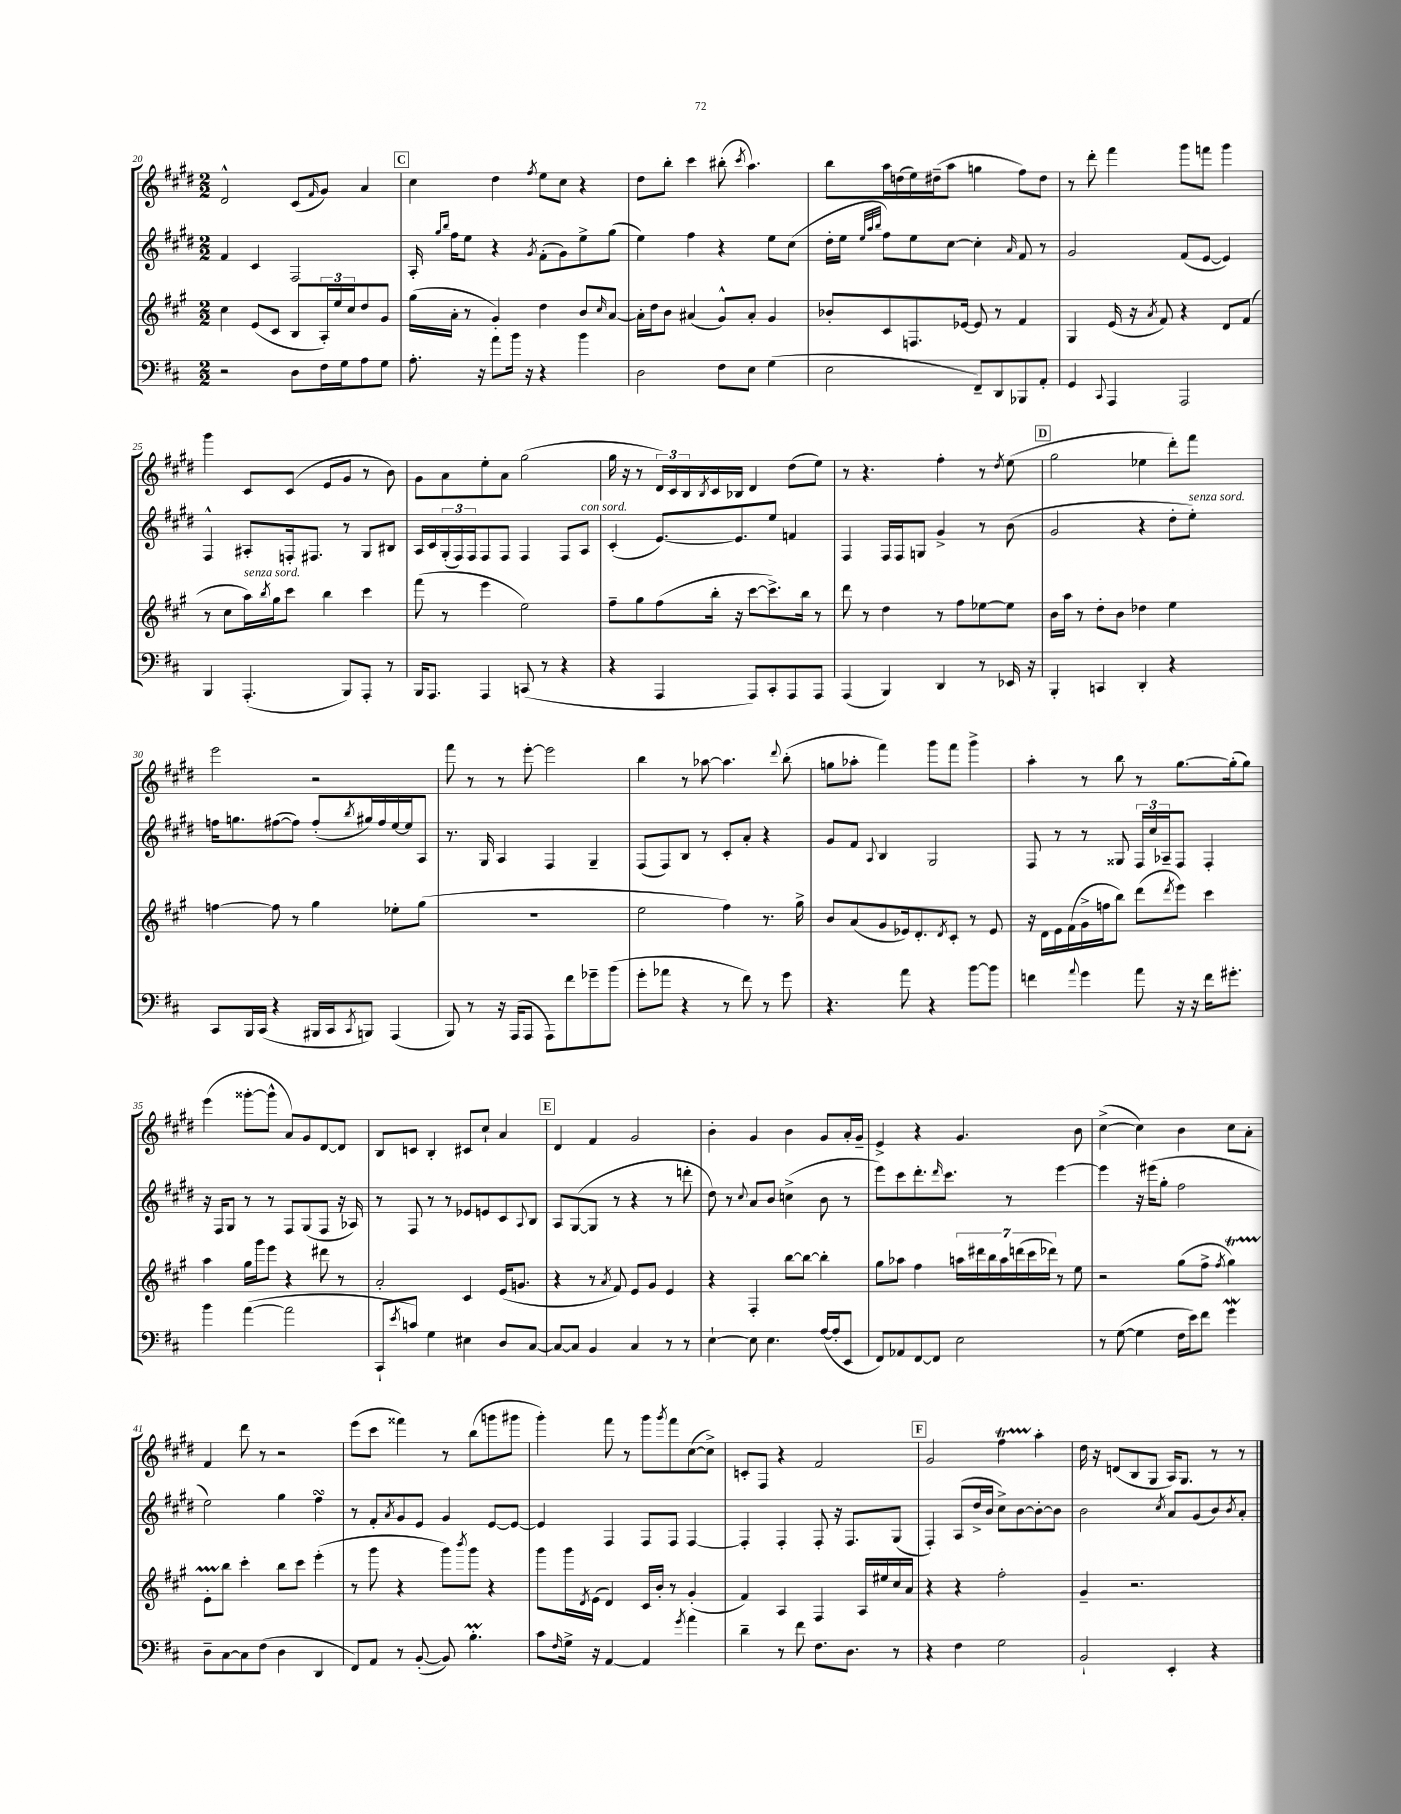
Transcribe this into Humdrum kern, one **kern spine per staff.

**kern	**kern	**kern	**kern
*part4	*part3	*part2	*part1
*staff4	*staff3	*staff2	*staff1
*clefF4	*clefG2	*clefG2	*clefG2
*k[f#c#]	*k[f#c#g#]	*k[f#c#g#d#]	*k[f#c#g#d#]
*M2/2	*M2/2	*M2/2	*M2/2
=20	=20	=20	=20
2r	4cc#\	4f#/	2d#^^/
.	(8e/L	4c#/	.
.	8c#/J	.	.
8D\L	8B/L	2F#/	(8c#/L
.	.	.	16qqf#/
16F#\L	24A'/L)	.	8g#/J)
.	24ee/	.	.
16G\J	.	.	.
.	24cc#/J	.	.
8A\	8dd/	.	4a/
8G\J	8g#/J	.	.
!!LO:REH:place=s1:t=C
=21	=21	=21	=21
8.A'\	(16gg#\LL	16A'/	4cc#\
.	.	16qqgg#/LL	.
.	.	16qqbb/JJ	.
.	16a'\JJ	16ff#\KL	.
.	8r	8ee\J	.
16r	.	.	.
8a\L	4g#'/)	4r	4dd#\
16b\Jk	.	.	.
16r	.	.	.
.	.	8qg#/	8qff#/
4r	4dd\	(8f#'\L	8ee\L
.	.	8g#\)	8cc#\J
4b\	8b/L	8ee^\	4r
.	16qqcc#/	.	.
.	[8a/J	(8gg#\J	.
=22	=22	=22	=22
2D\	16a'\LL]	4ee\)	8dd#\L
.	16dd\J	.	.
.	8b\J	.	8bb'\J
.	(4a#X/	4ff#\	4ccc#\
8F#\L	8g#^^/L)	4r	(8bb#X'\
.	.	.	8qccc#/
8E\J	8a#'/J	.	4.aa\)
(4G\	4g#/	8ee\L	.
.	.	(8cc#\J	.
=23	=23	=23	=23
2E\	8b-X'/L	16dd#'\LL	8bb\L
.	.	16ee\JJ	.
.	.	32qqee/LLL	.
.	.	32qqaa/	.
.	.	32qqbb/JJJ	.
.	8c#/	8ff#\L)	16aa\L
.	.	.	(16ddn\
.	8.Fn/	8ee\	16ee\)
.	.	.	(16dd#X~\J
.	.	[8cc#\J	8aa\J
.	[16e-X/Jk	.	.
8FF#~/L)	8e-/]	4cc#'\]	4ggn\
8DD/	8r	.	.
.	.	16qqa/	.
8BBB-X/	4f#/	8f#/	8ff#\L)
8AA'/J	.	8r	8dd#\J
=24	=24	=24	=24
4GG/	4G#/	2g#/	8r
.	.	.	8ddd#'\
8qqCC#/	.	.	.
4AAA/	(16e/	.	4fff#\
.	16r	.	.
.	8qa/	.	.
.	8f#/)	.	.
2AAA/	4r	(8f#/L	8ggg#\L
.	.	[8e/J	8fffn\J
.	8d/L	4e/])	4ggg#\
.	(8f#/J	.	.
!!LO:LB:g=z
=25	=25	=25	=25
4BBB/	8r	4F#^^/	4ggg#\
.	8cc#\L	.	.
!	!LO:TX:a:i:t=senza sord.	!	!
(4.AAA'/	16aa\L)	8A#X'/L	8c#/L
.	8qbb/	.	.
.	16gg#\J	.	.
.	8ccc#\J	16Fn'/k	(8c#/J
.	.	8.F#X/J	.
.	4bb\	.	8e/L
8BBB/L)	.	8r	8g#/J
8AAA'/J	4ccc#\	8G#/L	8r
8r	.	8B#X/J	8b\)
=26	=26	=26	=26
16BBB/KL	(8fff#\	16A/LL	8g#\L
8.AAA/J	.	16c#/	.
.	8r	(24G#'/	8a\
.	.	24F#/)	.
.	.	24F#/J	.
4AAA/	4eee\	8F#/	8ee'\
.	.	8F#/J	8a\J
(8CCn/	2ee\)	4F#/	(2gg#\
8r	.	.	.
4r	.	8F#/L	.
!	!	!LO:TX:a:i:t=con sord.	!
.	.	8A/J	.
=27	=27	=27	=27
4r	8ff#~\L	(4c#'/	16gg#\
.	.	.	16r
.	8gg#\	.	8r
4AAA/	(8ff#\	[8.e/L)	24d#/LL)
.	.	.	24c#/
.	.	.	24B/
.	.	.	8qB/
.	16bb'\Jk	.	16c#/
.	16r	8.e/]	16B-X/JJ
8AAA/L)	[8ccc#\L	.	4d#/
8CC#'/	8.ccc#^\])	8ee/J	.
8AAA/	.	4fn/	(8dd#\L
.	16bb\Jk	.	.
8AAA/J	8r	.	8ee\J)
=28	=28	=28	=28
(4AAA/	8ddd\	4F#/	8r
.	8r	.	4.r
4BBB/)	4dd\	16F#/LL	.
.	.	16F#/J	.
.	.	8Gn/J	.
4DD/	8r	4g#^/	4ff#'\
.	8ff#\L	.	.
8r	[8ee-X\	8r	8r
.	.	.	8qdd#/
16EE-X/	8ee-\J]	(8b\	(8ee\
16r	.	.	.
!!LO:REH:place=s1:t=D
=29	=29	=29	=29
4BBB'/	16b\LL	2g#/	2gg#\
.	16aa\JJ	.	.
.	8r	.	.
4CCn/	8dd'\L	.	.
.	8b\J	.	.
4DD'/	4dd-X\	4r	4ee-X\
4r	4ee\	8dd#'\L	8ddd#'\L)
!	!	!LO:TX:a:i:t=senza sord.	!
.	.	8ee'\J)	8fff#\J
!!LO:LB:g=z
=30	=30	=30	=30
8CC#/L	[4ffn\	16ffn\KL	2eee\
.	.	8.ggn\	.
16BBB/L	.	.	.
(16CC#/JJ	.	.	.
4r	8ff\]	([8ff#X\	.
.	8r	8ff#\J])	.
16BBB#X/LL	4gg#\	(8ff#'/L	2r
16CC#/J	.	.	.
8qCC#/	.	8qbb/	.
8BBBn/J)	.	16gg#X/L)	.
.	.	16ff#/	.
(4AAA/	8ee-X'\L	[16ee/	.
.	.	16ee/J]	.
.	(8gg#\J	8A/J	.
=31	=31	=31	=31
8BBB/)	1r	8.r	8fff#\
8r	.	.	8r
.	.	16G#/	.
16r	.	4A/	8r
(16AAA/KL	.	.	.
8AAA/J	.	.	[8eee'\
8AAA\L)	.	4F#/	2eee\]
8f#\	.	.	.
8g-X~\	.	4G#~/	.
(8b\J	.	.	.
=32	=32	=32	=32
8g'\L	2ee\	(8F#/L	4bb\
8a-X\J	.	8F#/)	.
4r	.	8B/J	8r
.	.	8r	[8aa-X\
8r	4ff#\)	8c#'/L	4.aa-\]
8f#\)	.	8a'/J	.
8r	8.r	4r	.
.	.	.	8qqddd#/
8g\	.	.	(8bb'\
.	16gg#^\	.	.
=33	=33	=33	=33
4.r	8b/L	8g#/L	8ggn\L
.	(8a/	8f#/J	8aa-X'\J
.	.	8qqA/	.
.	8g#/	4B/	4fff#\)
8a\	16e-X/k)	.	.
.	8.d'/	.	.
4r	.	2G#/	8ggg#\L
.	8qd/	.	.
.	8c#'/J	.	8fff#\J
[8b\L	8r	.	4ggg#^\
8b\J]	8e-/	.	.
=34	=34	=34	=34
4fn\	16r	8F#/	4aa'\
.	16d\LL	.	.
.	16e\	8r	.
.	(16f#\	.	.
8qqa/	.	.	.
4g\	16g#^\	8r	8r
.	16ffn\J	.	.
.	8bb\J)	8G##X/	8bb\
8a\	(8ddd\L	24F#/LL	8r
.	.	24cc#/	.
.	.	24A-X~/J	.
.	8qddd/	.	.
16r	8eee\J)	8F#/J	[8.gg#\L
16r	.	.	.
16f\KL	4ccc#\	4F#'/	.
8.g#X'\J	.	.	(16gg#'\k]
.	.	.	8gg#\J)
!!LO:LB:g=z
=35	=35	=35	=35
4b\	4aa\	16r	(4eee\
.	.	16F#/KL	.
.	.	8G#/J	.
([4a\	16gg#\LL	8r	[8ggg##X'\L
.	16ggg#\J	.	.
.	8eee\J	8r	8ggg##^^\J]
2a\]	4r	8F#/L	8a/L)
.	.	(8G#/	8g#/
.	8ddd#X\	8F#/J	[8d#/
.	8r	16r	8d#/J]
.	.	16A-X/)	.
=36	=36	=36	=36
8CC#`/L	2a'/	8r	8B/L
8qe/	.	.	.
8cn/J)	.	8F#/	8cn/J
4G\	.	8r	4B'/
.	.	8r	.
4E#X\	4c#/	8e-X/L	8c#X/L
.	.	8en/	8cc#`/J
8D/L	(16e/KL	8c#/	4a/
.	8.gn/J	.	.
.	.	8qqA/	.
[8C#/J	.	8B/J	.
!!LO:REH:place=s1:t=E
=37	=37	=37	=37
8C#/L_	4r	8A/L	4d#/
8C#/J]	.	([8G#/	.
4BB/	8r	8G#/J]	4f#/
.	8qa/	.	.
.	8f#/)	8r	.
4C#/	8e/L	4r	2g#/
.	8g#/J	.	.
8r	4e/	8r	.
8r	.	8dddn'\	.
=38	=38	=38	=38
[4E`\	4r	8dd#\)	4b'\
.	.	8r	.
.	.	8qqcc#/	.
8E\]	4F#'/	8a/L	4g#/
4.E\	.	8b/J	.
.	[8bb\L	(4ccn^\	4b\
.	8bb\J_	.	.
([16A/LL	4bb'\]	8b\	8g#/L
16A'/J]	.	.	.
8EE/J	.	8r	16a'/L
.	.	.	16g#~/JJ
=39	=39	=39	=39
8FF#/L)	8gg#\L	8eee\L)	4e^/
8AA-X/	8aa-X\J	8ccc#\	.
[8FF#/	4ff#\	8.ddd#'\	4r
8FF#/J]	.	.	.
.	.	16qqddd#/	.
.	.	8.ccc#\J	.
2E\	28aan\LL	.	4.g#/
.	28ddd#X\	.	.
.	28bb\	.	.
.	28aa\	.	.
.	.	8r	.
.	(28dddn\	.	.
.	28ccc#\	.	.
.	28ddd-X\JJ)	.	.
.	8r	[4eee\	.
.	8ee\	.	8b\
=40	=40	=40	=40
8r	2r	4eee\]	([4cc#^\
([8G\	.	.	.
4G\]	.	16r	4cc#\])
.	.	(16eee#X\KL	.
.	.	8gg#'\J	.
16F#\LL	(8gg#\L	2ff#\	4b\
16e\J)	.	.	.
8f#\J	8ff#^\J	.	.
.	8qff#/	.	.
4gw\	4gg#t\)	.	8cc#\L
.	.	.	8a'\J
!!LO:LB:g=z
=41	=41	=41	=41
8D~\L	8eTTT'\L	2ee\)	4f#/
[8C#\	8bb\J	.	.
8C#\]	4ccc#'\	.	8ddd#\
(8F#\J	.	.	8r
4D\	8bb\L	4gg#\	2r
.	8ccc#\J	.	.
4DD/	(4eee'\	4ff#sSSS\	.
=42	=42	=42	=42
8FF#/L)	8r	8r	(8eee\L
8AA/J	8ggg#\	8f#'/L	8ccc#\J
.	.	8qa/	.
8r	4r	8g#/	4fff##X\)
([8BB'/	.	8e/J	.
8BB/])	8ggg#\L)	4g#/	8r
.	8qbbb/	.	.
4.BM'\	8ggg#\J	.	(8bb\L
.	4r	[8e/L	8gggn\
.	.	8e/J_	8ggg#X\J
=43	=43	=43	=43
8c#\L	8ggg#\L	4e/]	4ggg#'\)
16qqF#/	.	.	.
16G^\Jk	16ggg#\L	.	.
.	8qd/	.	.
16r	(16e\JJ	.	.
[4AA/	4d/)	4F#/	8fff#\
.	.	.	8r
4AA/]	16c#/LL	8F#/L	8ggg#\L
.	16b'/JJ	.	.
.	.	.	8qggg#/
.	8r	8F#/J	8fff#\
8qg/	.	.	.
4a\	(4g#'/	[4F#/	([8cc#\
.	.	.	8cc#^\J])
=44	=44	=44	=44
4d~\	4f#/)	4F#'/]	8cn'/L
.	.	.	8F#/J
8r	4A/	4F#'/	4r
8f#\	.	.	.
8.F#\L	4F#/	8F#'/	2f#/
.	.	16r	.
8.D\J	.	8.F#/L	.
.	16A/LL	.	.
.	16ee#X/	.	.
8r	16cc#/	(8G#/J	.
.	16a/JJ	.	.
!!LO:REH:place=s1:t=F
=45	=45	=45	=45
4r	4r	4F#'/)	2g#/
4F#\	4r	(8A/L	.
.	.	16dd#^/L	.
.	.	16b/JJ	.
2G\	2ff#'\	8cc#^\L)	4ff#T\
.	.	[8b\	.
.	.	8b'\_	4aa'\
.	.	8b\J]	.
=46	=46	=46	=46
2BB`/	4g#~/	2b\	16dd#\
.	.	.	16r
.	.	.	(8dn/L
.	2.r	.	8B/
.	.	.	8G#/J
.	.	8qcc#/	.
4EE'/	.	8a/L	16A/KL)
.	.	.	8.G#/J
.	.	(8g#/	.
4r	.	8b/)	8r
.	.	8qb/	.
.	.	8a'/J	8r
==	==	==	==
*-	*-	*-	*-
